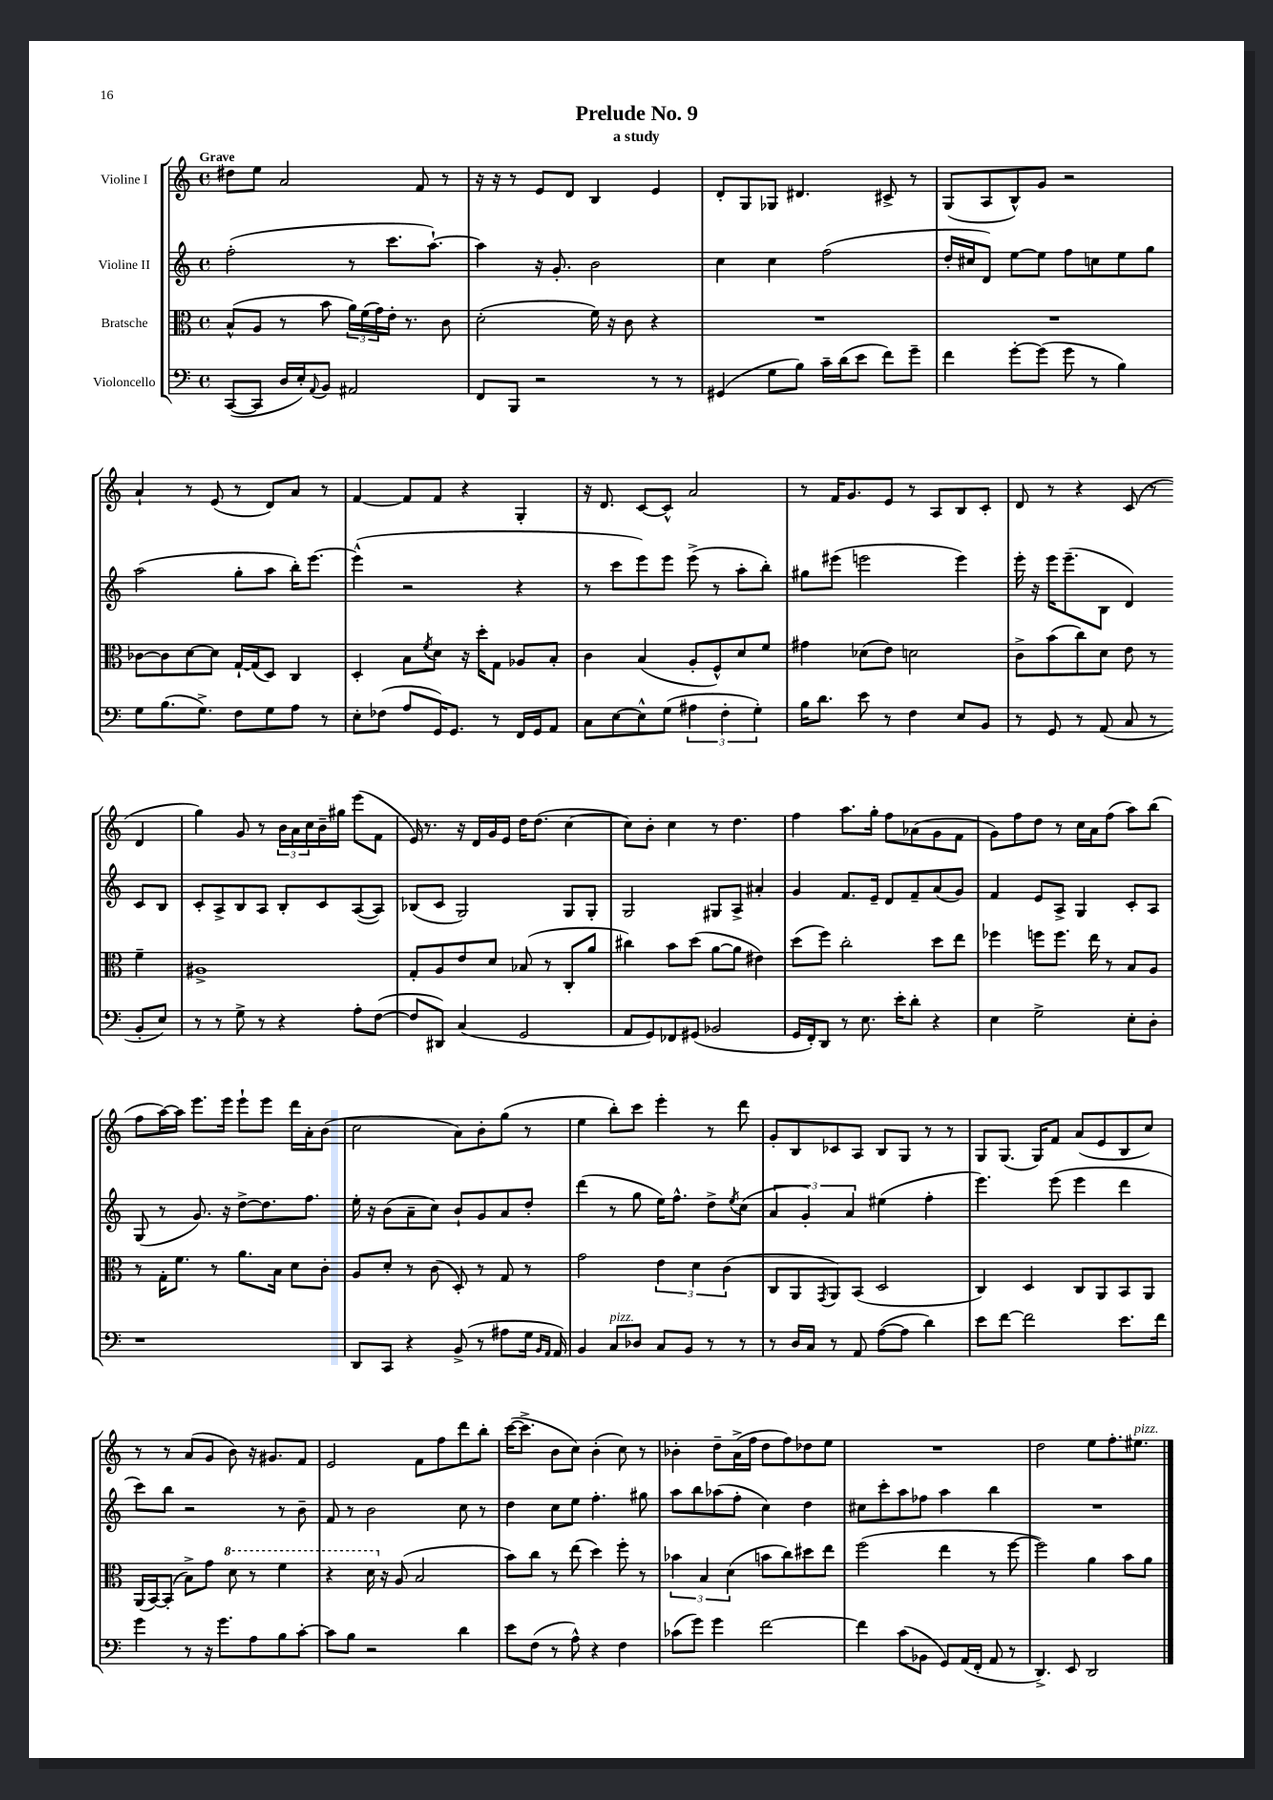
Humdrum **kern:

**kern	**kern	**kern	**kern
*part4	*part3	*part2	*part1
*staff4	*staff3	*staff2	*staff1
*I"Violoncello	*I"Bratsche	*I"Violine II	*I"Violine I
*clefF4	*clefC3	*clefG2	*clefG2
*k[]	*k[]	*k[]	*k[]
*M4/4	*M4/4	*M4/4	*M4/4
*met(c)	*met(c)	*met(c)	*met(c)
=1	=1	=1	=1
!	!	!	!LO:TX:a:B:t=Grave
([8CC/L	(8B^^/L	(2ff'\	8dd#X\L
8CC/J]	8A/J	.	8ee\J
16D/LL	8r	.	2a/
16E'/J)	.	.	.
8qqAA/	.	.	.
8BB/J	8b\	.	.
2AA#X/	24a\LL)	8r	.
.	(24f\	.	.
.	24g\)	.	.
.	16e'\JJ	8.ccc\L	.
.	8.r	.	.
.	.	.	8f/
.	.	[8.aa`\J)	.
.	8c\	.	8r
=2	=2	=2	=2
8FF/L	(2d'\	4aa\]	16r
.	.	.	16r
8BBB/J	.	.	8r
2r	.	16r	8e/L
.	.	8.g'/	.
.	.	.	8d/J
.	16f\)	2b\	4B/
.	16r	.	.
.	8c\	.	.
8r	4r	.	4e/
8r	.	.	.
=3	=3	=3	=3
(4GG#X/	1r	4cc\	8d'/L
.	.	.	8G/
8G\L	.	4cc\	8G-X/J
8B\J)	.	.	4.d#X/
16c~\LL	.	(2ff\	.
(16d\J	.	.	.
8e\J	.	.	.
8f\L)	.	.	8c#X^/
8g~\J	.	.	8r
=4	=4	=4	=4
4f\	1r	16dd'/LL	(8G/L
.	.	16cc#X/J	.
.	.	8d/J)	8A/
[8g'\L	.	[8ee\L	8B^^/)
(8g\J]	.	8ee\J]	8g/J
8g\	.	8ff\L	2r
8r	.	8ccn\	.
4B\)	.	8ee\	.
.	.	8gg\J	.
!!LO:LB:g=z
=5	=5	=5	=5
8G\L	[8c-X\L	(2aa\	4a`/
(8.B\	8c-\]	.	.
.	[8d\	.	8r
8.G^\J)	.	.	.
.	8d\J]	.	(8e/
8F\L	[16G`/LL	8gg'\L	8r
.	(16G/J]	.	.
8G\	8D/J)	8aa\J	8d/L)
8A\J	4C/	16bb'\KL)	8a/J
.	.	[8.eee\J	.
8r	.	.	8r
=6	=6	=6	=6
8E'\L	4D'/	(4eee^^\]	[4f/
(8F-X\J	.	.	.
8A/L	8B\L	2r	8f/L]
.	8qf/	.	.
16GG/K)	8d\J	.	8f/J
8.GG/J	.	.	.
.	16r	.	4r
.	16dd'\KL	.	.
8r	8G\J	.	.
16FF/LL	8A-X/L	4r	4G'/
16GG/J	.	.	.
8AA/J	8B'/J	.	.
=7	=7	=7	=7
8C\L	4c\	8r	16r
.	.	.	8.d/
[8E\	.	8ccc\L	.
8E^^\]	(4B/	8eee\)	[8c/L
(8G\J	.	8eee\J	8c^^/J]
6A#X\	8A'/L	(8eee^\	2a/
.	8F^^/)	8r	.
6F'\	.	.	.
.	8d/	8aa'\L	.
6G'\)	.	.	.
.	8f/J	8bb'\J)	.
=8	=8	=8	=8
16B\KL	4g#X\	8gg#X\L	8r
8.d\J	.	.	.
.	.	(8eee#X\J	16f/KL
.	.	.	8.g/
8e\	(8d-X\L	2eeen\	.
8r	8e\J)	.	8e/J
4F\	2dn\	.	8r
.	.	.	8A/L
8E/L	.	4eee\)	8B/
8BB/J	.	.	8c'/J
=9	=9	=9	=9
8r	8c^\L	16eee'\	8d/
.	.	16r	.
8GG/	(8b\	16eee\KL	8r
.	.	(8.eee~\	.
8r	8cc\)	.	4r
(8AA/	8d\J	8B\J	.
8C/	8e\	4d/)	(8c/
8r	8r	.	8r
8BB'/L	4f~\	8c/L	4d/
8E/J)	.	8B/J	.
!!LO:LB:g=z
=10	=10	=10	=10
8r	1A#X^	8c'/L	4gg\)
8r	.	8A^/	.
8G^\	.	8B/	8g/
8r	.	8A/J	8r
4r	.	8B'/L	24b\LL
.	.	.	24a\
.	.	.	24cc\
.	.	8c/	16b~\
.	.	.	16gg#X\JJ
8A'\L	.	([8A/	(8eee\L
([8F\J	.	8A/J])	8f\J
=11	=11	=11	=11
8F/L]	8G'/L	(8B-X/L	16e/)
.	.	.	8.r
8DD#X/J)	8A/	8c/J	.
(4C/	8e/	2G/)	16r
.	.	.	16d/LL
.	8d/J	.	16g/
.	.	.	16e/JJ
2GG/	(8B-X/	.	16dd\KL
.	.	.	(8.dd\J
.	8r	.	.
.	8C'/L	8G/L	[4cc\
.	8a/J	8G'/J	.
=12	=12	=12	=12
8AA/L	4cc#X\)	2G/	8cc\L])
8GG/)	.	.	8b'\J
8FF-X/	8b\L	.	4cc\
(8GG#X/J	(8dd\J	.	.
2BB-X/	[8a\L	8G#X/L	8r
.	8a\J]	8A^/J	4.dd\
.	4e#X\)	4a#X'/	.
=13	=13	=13	=13
16GG/LL	(8dd\L	4g/	4ff\
16FF'/J)	.	.	.
8DD/J	8ff\J)	.	.
8r	2cc'\	8.f/L	8.aa\L
8.E\	.	.	.
.	.	16e~/Jk	16gg'\Jk
.	.	8d/L	8ff\L
16e'\KL	.	.	.
8d'\J	.	8f~/	(8a-X\
4r	8dd\L	(8a/	8g\
.	8ee\J	8g/J)	8f\J
=14	=14	=14	=14
4E\	4ff-X\	4f/	8g\L)
.	.	.	8ff\
2G^\	8ffn\L	8e/L	8dd\J
.	8.ff\J	8A^/J	8r
.	.	4G/	16cc\LL
.	16ee\	.	16a\J
.	8r	.	(8ff\J
8E'\L	8B/L	8c'/L	8aa\L)
8D'\J	8A/J	8A/J	(8bb\J
!!LO:LB:g=z
=15	=15	=15	=15
1r	8r	(8G/	8ff\L
.	16G'\KL	8r	[16aa\L)
.	8.f\J	.	16aa\JJ]
.	.	8.g/)	8.eee\L
.	8r	.	.
.	.	16r	16eee\Jk
.	8.a\L	[8dd^\L	8eee`\L
.	.	8.dd\]	8eee\J
.	16B\Jk	.	.
.	8d\L	.	16ddd\LL
.	.	8.ff\J	16a'\J
.	8c'\J	.	(8b\J
=16	=16	=16	=16
8DD/L	8A/L	16ee'\	2cc\
.	.	16r	.
8CC/J	8d'/J	(8b\L	.
4r	8r	8a~\	.
.	(8c\	8cc\J)	.
(8BB^/	8D'/)	8b`/L	8a\L)
8r	8r	8g/	8b'\
8A#X\L	8G/	8a/	(8gg\J
16G\Jk	8r	8dd'/J	8r
16qqBB/LL	.	.	.
16qqAA/JJ	.	.	.
16AA/)	.	.	.
=17	=17	=17	=17
4BB/	2g\	(4ddd\	4ee\
!LO:TX:a:i:t=pizz.	!	!	!
8C/L	.	8r	8bb'\L)
8D-X/J	.	8gg\	8ccc\J
8C/L	6e\	16ee\KL)	4eee'\
.	.	8.ff^^\J	.
8BB/J	.	.	.
.	6d\	.	.
8r	.	8dd^\L	8r
.	(6c\	.	.
.	.	8qee/	.
8r	.	(8cc\J	8ddd\
=18	=18	=18	=18
8r	8C/L	6a/	8g'/L
16D/LL	8AA/	.	8B/
.	.	6g'/)	.
16C/JJ	.	.	.
.	8qGG/	.	.
8r	8AA/)	.	8c-X/
.	.	6a/	.
8AA/	(8BB/J	.	8A/J
([8A\L	2D/	(4ee#X\	8B/L
8A\J]	.	.	8G/J
4d\)	.	4ff'\	8r
.	.	.	8r
=19	=19	=19	=19
8e\L	4C/)	4.eee\)	8G/L
[8f\J	.	.	(8.G/J
2f\]	4D/	.	.
.	.	.	16G/KL)
.	.	(8eee\	8f/J
.	8C/L	4eee\	(8a/L
.	8AA/	.	8e/
8.e\L	8BB/	4ddd\	8B/
.	8AA/J	.	8cc/J)
16f\Jk	.	.	.
!!LO:LB:g=z
=20	=20	=20	=20
4g\	(16AA/LL	8ccc\L)	8r
.	[16BB/J)	.	.
.	(8BB'/J]	8bb\J	8r
8r	8B^\L)	2r	(8a/L
16r	8g\J	.	8g/J
8.g\L	.	.	.
*	*8va	*	*
.	8dd\	.	8b\)
8A\	8r	.	16r
.	.	.	8.g#X/L
8B\	4ff\	8r	.
[8c'\J	.	8b~\	8f/J
=21	=21	=21	=21
8c\L]	4r	8f/	2e/
8B\J	.	8r	.
2r	16dd\	2b\	.
*	*X8va	*	*
.	16r	.	.
.	(8A/	.	.
.	2B/	.	8f\L
.	.	.	8ff\
4d\	.	8cc\	8ddd\
.	.	8r	8bb'\J
=22	=22	=22	=22
8e\L	8b\L)	4dd\	([16ccc\KL
.	.	.	8.ccc^\J]
(8F\J	8cc\J	.	.
8r	8r	8cc\L	8b\L
8A^^\)	(8ee\	8ee\J	8cc\J)
4r	4dd\)	4.ff'\	(4b'\
4F\	8ff'\	.	8cc\)
.	8r	8gg#X\	8r
=23	=23	=23	=23
(8c-X\L	6b-X\	8aa\L	4b-X'\
8g\J)	.	8bb\	.
.	6B/	.	.
4g\	.	(8aa-X\	8dd~\L
.	(6d\	.	.
.	.	8ff'\J	(16a^\L
.	.	.	16ff\JJ
[2f\	8bn\L	4cc\)	8dd\L
.	8cc\)	.	8ff\)
.	8dd#X\	4dd\	8dd-X\
.	8ee\J	.	8ee\J
=24	=24	=24	=24
4f\]	(2ff\	8cc#X\L	1r
.	.	8ccc'\	.
(8c\L	.	8aa\	.
8BB-X\J	.	8ff-X\J	.
8GG/L)	4ee\	4aa\	.
(16AA/L	.	.	.
16FF'/JJ	.	.	.
8AA/	8r	4bb\	.
8r	[8ff\	.	.
=25	=25	=25	=25
4.DD^/)	2ff\])	1r	2dd\
8EE/	.	.	.
2DD/	4a\	.	8ee\L
.	.	.	8.ff'\
.	8b\L	.	.
!	!	!	!LO:TX:a:i:t=pizz.
.	.	.	8.ee#X\J
.	8a\J	.	.
==	==	==	==
*-	*-	*-	*-
